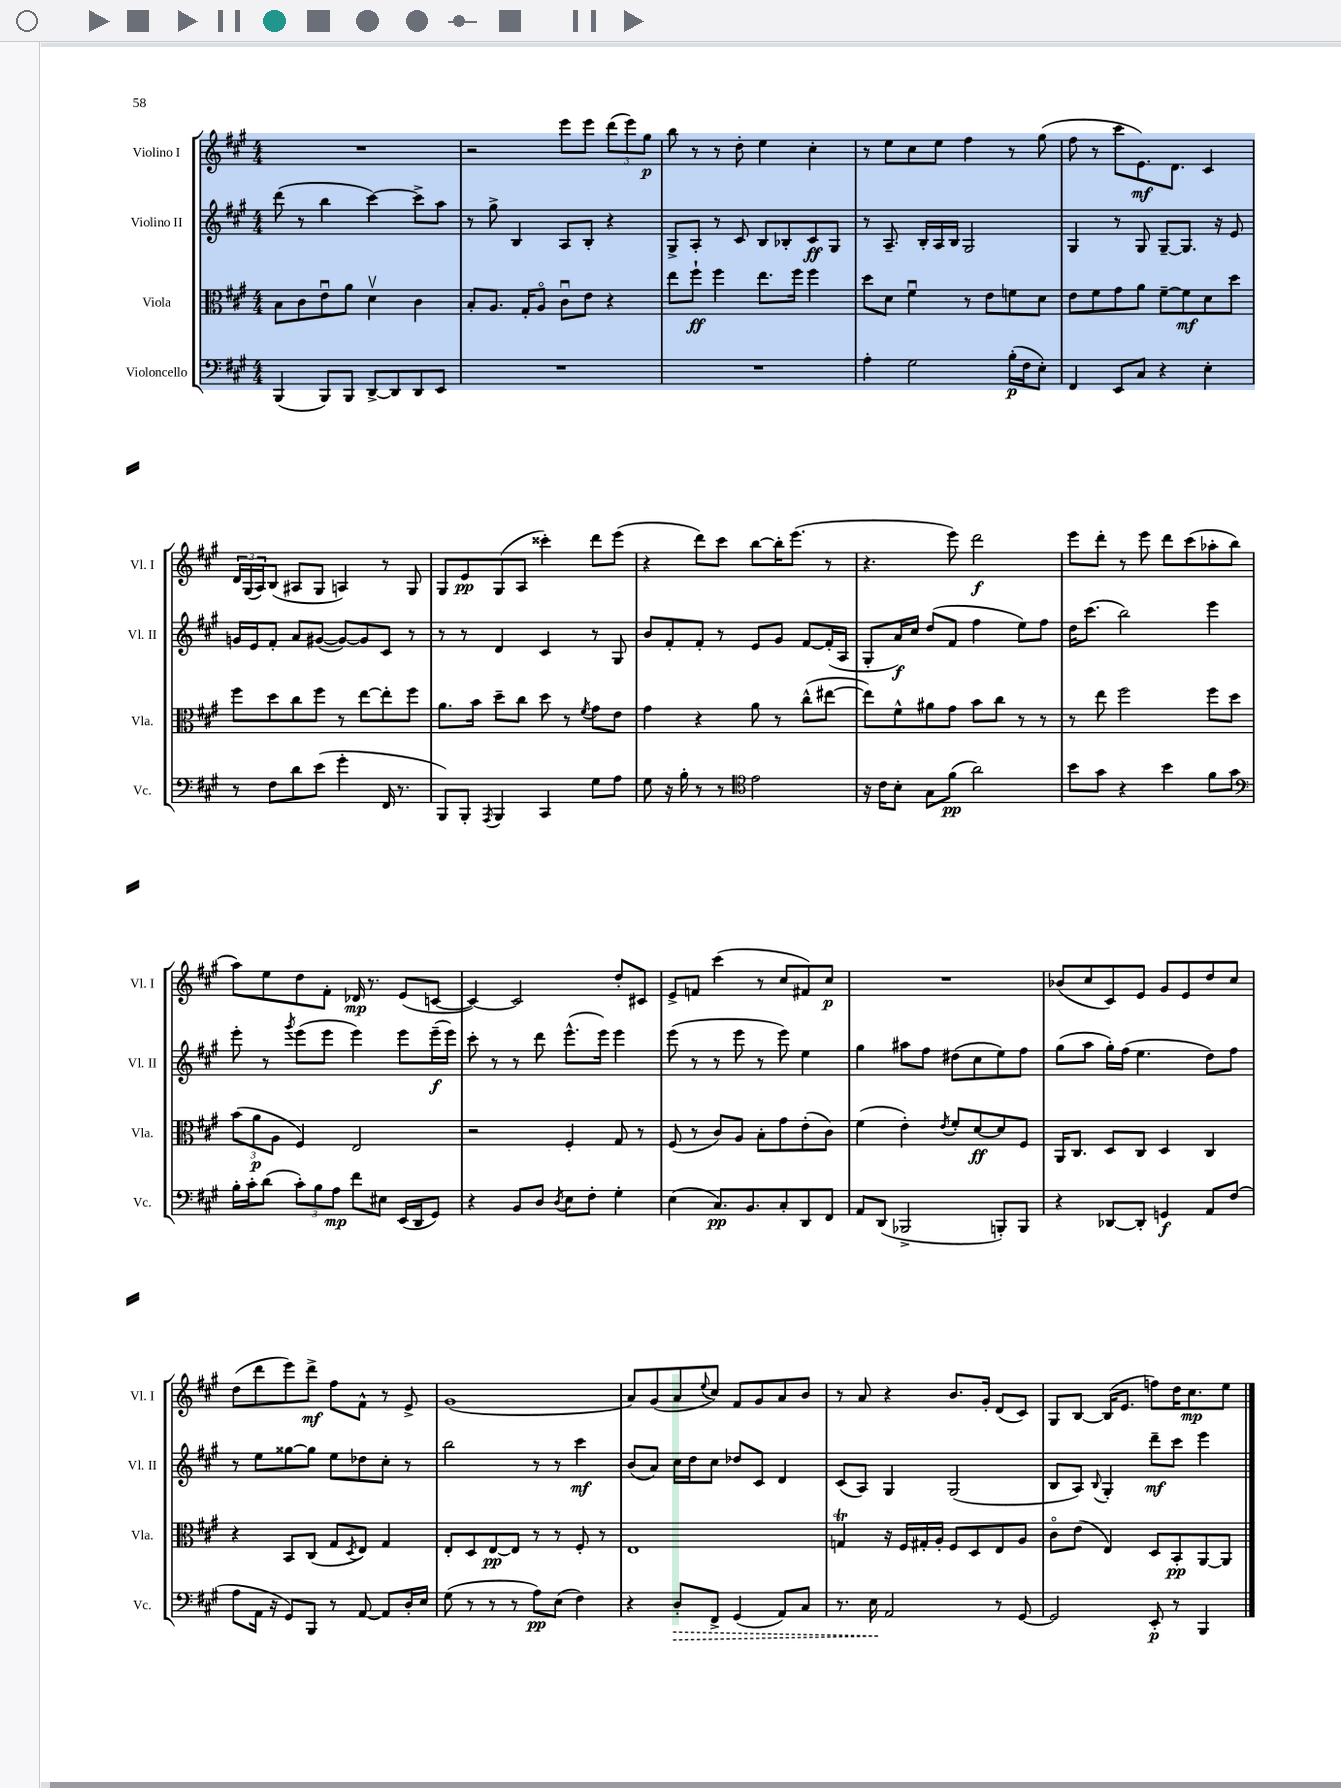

**kern	**kern	**kern	**kern
*staff4	*staff3	*staff2	*staff1
*clefF4	*clefC3	*clefG2	*clefG2
*k[f#c#g#]	*k[f#c#g#]	*k[f#c#g#]	*k[f#c#g#]
*M4/4	*M4/4	*M4/4	*M4/4
(4BBB	8B	(8ddd	1r
.	8c#	8r	.
8BBB)	8eu	4bb	.
8BBB	8a	.	.
[8DD^	4dv	[4ccc#)	.
8DD]	.	.	.
8DD	4c#	8ccc#^]	.
8EE	.	8aa	.
=	=	=	=
1r	8B'	8r	2r
.	8.A	8gg#^	.
.	.	4B	.
.	16G#'	.	.
.	8Ao	.	.
.	8c#u	8A	8eee
.	8e	8B'	8eee
.	4r	4r	(12ddd
.	.	.	12eee)
.	.	.	12gg#
=	=	=	=
1r	8ee	8G#^	8bb
.	8ff#`	8A'	8r
.	4ff#	8r	8r
.	.	8c#	8dd'
.	8.ee	8B	4ee
.	.	8B-'	.
.	16ff#	.	.
.	4ff#	8c#	4cc#'
.	.	8G#	.
=	=	=	=
4A'	8dd	8r	8r
.	8d	8.A~	8ee
2G#	4f#u	.	8cc#
.	.	16B'	.
.	.	16A	8ee
.	.	16B	.
.	8r	2G#	4ff#
.	8e	.	.
(16B'	8f	.	8r
16F#	.	.	.
8E')	8d	.	(8gg#
=	=	=	=
4FF#	8e	4G#	8ff#
.	8f#	.	8r
8EE	8g#	8r	8ccc#
8C#	8a	8G#	8.e)
4r	[8f#~	[8G#~	.
.	.	.	8.d
.	8f#]	8.G#]	.
4E'	8d	.	4c#
.	.	16r	.
.	8dd	8e	.
=	=	=	=
8r	8ff#	16g	24d
.	.	.	(24G#
.	.	16e	.
.	.	.	24A)
8F#	8dd	8f#'	(8B
8d	8cc#	8a	8A#
(8e	8ff#	([8g#	8G#
4g#'	8r	8g#_)	4A)
.	[8ee	8g#]	.
16FF#	8ee']	8c#	8r
8.r	.	.	.
.	8ff#	8r	8G#
=	=	=	=
8BBB)	8.a	8r	8G#
8BBB'	.	8r	8e
.	16b	.	.
8qAAA	.	.	.
4BBB	8dd~	4d	(8G#
.	8cc#	.	8A
4CC#	8dd	4c#	4ccc##')
.	8r	.	.
.	8qf#	.	.
8G#	8g#	8r	8ddd
8A	8e	8G#	(8eee
=	=	=	=
8G#	4g#	8b	4r
16r	.	8f#'	.
16B'	.	.	.
8r	4r	8f#'	8ddd)
8r	.	8r	8ccc#
*clefC4	*	*	*
2e	8a	8e	[8bb
.	8r	8g#	16bb']
.	.	.	(8.eee
.	(8cc#^^	[8f#	.
.	[8ee#	(16f#']	8r
.	.	16A	.
=	=	=	=
16r	8ee#])	8G#'	4.r
16c#	.	.	.
8B'	8f#^^	16a)	.
.	.	16cc#	.
8G#	8a#	(8dd	.
(8f#	8g#	8f#	8eee)
2a)	8b	4ff#	2ddd
.	8cc#	.	.
.	8r	8ee)	.
.	8r	8ff#	.
=	=	=	=
8b	8r	16dd	8eee
.	.	(8.ccc#	.
8g#	8ee	.	8ddd'
4r	2ff#	2bb)	8r
.	.	.	8eee
4b	.	.	8ddd
.	.	.	(8ccc#
8f#	8ff#	4eee	8aa-'
8g#	8dd	.	8bb
=	=	=	=
*clefF4	*	*	*
16B'	(12b	8eee'	8aa)
16c#'	.	.	.
.	12a	.	.
(8d	.	8r	8ee
.	12A	.	.
.	.	8qggg#	.
12c#')	4F#)	(8eee	8dd
12B	.	.	.
.	.	8eee	8f#'
12A	.	.	.
8f#	2E	4eee)	16d-
.	.	.	8.r
8E#	.	.	.
(16EE	.	8eee	(8e
16DD	.	.	.
8GG#)	.	(16eee~	[8c
.	.	16eee)	.
=	=	=	=
4r	2r	8ccc#'	4c_)
.	.	8r	.
8BB	.	8r	2c]
8D	.	8ddd	.
8qD	.	.	.
8E	4F#'	(8.eee^^	.
8F#'	.	.	.
.	.	16eee)	.
4G#'	8G#	4eee	8dd'
.	8r	.	8c#
=	=	=	=
(4E	(8F#	(8eee	8e^
.	8r	8r	8f
8.C#)	8c#)	8r	(4ccc#
.	8A	8eee	.
8.BB	.	.	.
.	8B'	8r	8r
8C#'	8g#	8eee)	8cc#
8DD	(8e'	4ee	8f#)
8FF#	8c#)	.	8cc#
=	=	=	=
8AA	(4f#	4gg#	1r
(8DD	.	.	.
2BBB-^	4e')	8aa#	.
.	.	8ff#	.
.	8qe	.	.
.	8f#'	(8dd#	.
.	[8d	8cc#	.
8BBB')	8d]	8ee)	.
8BBB	8F#	8ff#	.
=	=	=	=
4r	16AA	(8gg#	(8b-
.	8.C#	.	.
.	.	8aa	8cc#
[8DD-	8D	16gg#')	8c#)
.	.	(16ff#	.
8DD-']	8C#	4.ee	8e
4GG	4D	.	8g#
.	.	.	8e
8AA	4C#	8dd)	8dd
(8F#	.	8ff#	8cc#
=	=	=	=
8A	4r	8r	(8dd
16AA	.	8ee	8ddd
16r	.	.	.
8GG#)	8BB	[8gg##	8eee)
8BBB	(8C#	8gg##]	8ddd^
8r	8G#	8ee	8ff#
.	8qD	.	.
[8AA	8E)	8dd-	8f#^^
8AA]	4G#	8cc#'	8r
16D'	.	8r	8e^
16E	.	.	.
=	=	=	=
(8G#	8E'	2bb	(1g#
8r	8D	.	.
8r	[8E	.	.
8r	8E]	.	.
8A)	8r	8r	.
(8E	8r	8r	.
4F#)	8F#'	4ccc#	.
.	8r	.	.
=	=	=	=
4r	1E	(8b	8a)
.	.	8a)	(8g#
8D'	.	16cc#	8a
.	.	16dd	.
.	.	.	8qqee
8FF#^	.	8cc#	8cc#)
(4GG#	.	8dd-	8f#
.	.	8c#	8g#
8AA)	.	4d	8a
8C#	.	.	8b
=	=	=	=
8.r	4G	(8c#	8r
.	.	8A)	8a
16E	.	.	.
2AA	16r	4G#	4r
.	16F#	.	.
.	16G#'	.	.
.	16A'	.	.
.	8F#	(2G#	8.b
.	8D	.	.
.	.	.	16g#'
8r	8E	.	(8d
[8GG#	8A	.	8c#)
=	=	=	=
2GG#]	8c#o	8B	8G#
.	(8e	8A)	[8B
.	.	8qqB	.
.	4E)	4G#'	(16B]
.	.	.	8.e
8EE'	8D	8ddd~	8ff)
8r	8BB'	8ccc#	16dd
.	.	.	8.cc#
4BBB	[8AA	4eee	.
.	8AA]	.	8ee
==	==	==	==
*-	*-	*-	*-
